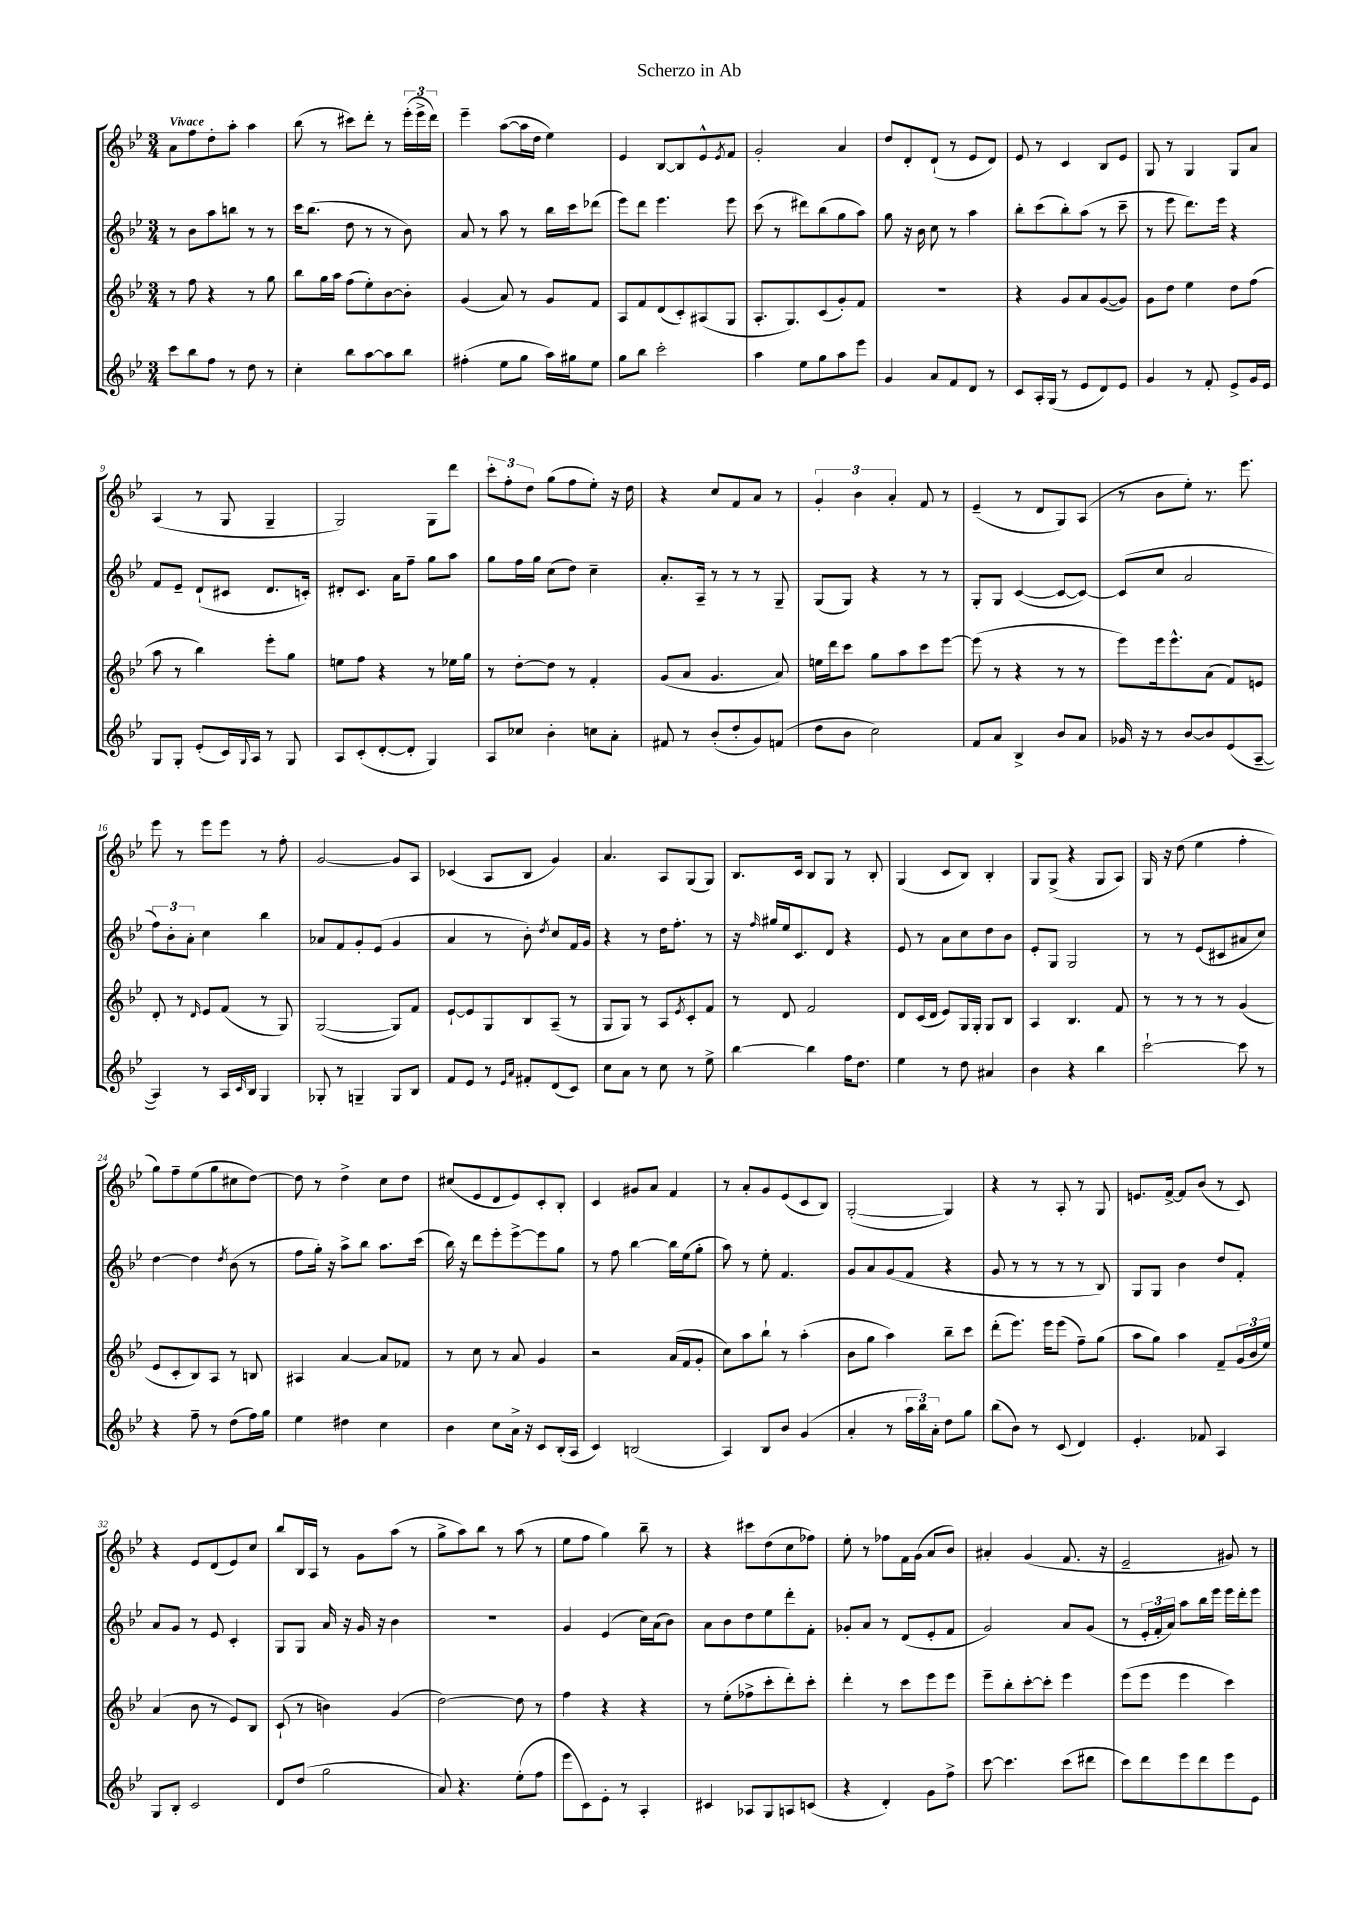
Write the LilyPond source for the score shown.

\header { title = "Scherzo in Ab" }
<<
\new StaffGroup <<
\new Staff = "s0" {
    \clef treble \key bes \major \numericTimeSignature \time 3/4 \tempo "Vivace"
    a'8 f''8 d''8-. a''8-. a''4 |
    bes''8( r8 cis'''8) d'''8-. r8 \tuplet 3/2 { ees'''16-.( ees'''16-> d'''16) } |
    ees'''4-- a''8~( a''16 d''16 ees''4) |
    ees'4 bes8~ bes8 ees'8-^ \acciaccatura { ees'8 } f'8 |
    g'2-. a'4 |
    d''8 d'8-. d'8-!( r8 ees'8 d'8) |
    ees'8 r8 c'4 bes8 ees'8 |
    g8 r8 g4 g8 a'8 |
    a4( r8 g8 g4-- |
    g2) g8 d'''8 |
    \tuplet 3/2 { c'''8-. f''8-. d''8 } g''8( f''8 ees''8-.) r16 d''16 |
    r4 c''8 f'8 a'8 r8 |
    \tuplet 3/2 { g'4-. bes'4 a'4-. } f'8 r8 |
    ees'4--( r8 d'8 g8) a8( |
    r8 bes'8 ees''8-.) r8. ees'''8. |
    ees'''8 r8 ees'''8 ees'''8 r8 f''8-. |
    g'2~ g'8 a8 |
    ces'4( a8 bes8 g'4) |
    a'4. a8 g8( g8) |
    bes8. c'16 bes8 g8 r8 bes8-. |
    g4( c'8 bes8) bes4-. |
    g8 g8->( r4 g8 a8) |
    g16 r16 d''8( ees''4 f''4-. |
    g''8) f''8-- ees''8( g''8 cis''8 d''8~) |
    d''8 r8 d''4-> c''8 d''8 |
    cis''8( ees'8 d'8 ees'8) c'8-. bes8-. |
    c'4 gis'8 a'8 f'4 |
    r8 a'8-. g'8 ees'8( c'8 bes8) |
    g2~-.( g4) |
    r4 r8 a8-. r8 g8 |
    e'8. f'16~-> f'8 bes'8( r8 c'8) |
    r4 ees'8 d'8( ees'8) c''8 |
    bes''8 bes16 a16 r8 g'8 a''8( r8 |
    g''8-> a''8) bes''8 r8 a''8( r8 |
    ees''8 f''8 g''4) bes''8-- r8 |
    r4 cis'''8 d''8( c''8 fes''8) |
    ees''8-. r8 fes''8 f'16 g'16( a'8 bes'8) |
    ais'4-. g'4( f'8. r16 |
    ees'2-- gis'8) r8 \bar "|." |
}
\new Staff = "s1" {
    \clef treble \key bes \major \numericTimeSignature \time 3/4
    r8 bes'8 a''8 b''8 r8 r8 |
    c'''16 bes''8.( d''8 r8 r8 bes'8) |
    a'8 r8 a''8 r8 bes''16 c'''16 des'''8( |
    ees'''8) d'''8 ees'''4. ees'''8 |
    c'''8( r8 dis'''8) bes''8( g''8 a''8) |
    g''8 r16 bes'16 c''8 r8 a''4 |
    bes''8-. c'''8( bes''8-.) a''8( r8 c'''8-- |
    r8 ees'''8 d'''8.) ees'''16 r4 |
    f'8 ees'8-- d'8-!( cis'8 d'8. c'16-.) |
    dis'8-. c'8. a'16 f''8-- g''8 a''8 |
    g''8 f''16 g''16 c''8( d''8) c''4-- |
    a'8.-. a16-- r8 r8 r8 g8-- |
    g8( g8) r4 r8 r8 |
    g8-. g8 c'4~( c'8~ c'8~) |
    c'8( c''8 a'2 |
    \tuplet 3/2 { f''8) bes'8-. a'8-. } c''4 bes''4 |
    aes'8 f'8 g'8-. ees'8( g'4 |
    a'4 r8 bes'8-.) \acciaccatura { d''8 } c''8 f'16 g'16 |
    r4 r8 d''16 f''8.-. r8 |
    r16 \grace { f''16 } gis''16 ees''16 c'8. d'8 r4 |
    ees'8 r8 a'8 c''8 d''8 bes'8 |
    ees'8-. g8 g2 |
    r8 r8 ees'8( cis'8 ais'8 c''8) |
    d''4~ d''4 \acciaccatura { d''8 } bes'8( r8 |
    f''8 g''16-.) r16 a''8-> bes''8 a''8. c'''16( |
    bes''16) r16 d'''8 ees'''8-. ees'''8~-> ees'''8 g''8 |
    r8 f''8 bes''4~ bes''16 ees''16( g''8-. |
    a''8) r8 ees''8-. f'4. |
    g'8 a'8 g'8( f'8 r4 |
    g'8 r8 r8 r8 r8 bes8) |
    g8 g8 bes'4 d''8 f'8-. |
    a'8 g'8 r8 ees'8 c'4-. |
    g8 g8 a'16 r16 g'16 r16 bes'4 |
    R2. |
    g'4 ees'4( c''16) a'16( bes'8) |
    a'8 bes'8 d''8 ees''8 d'''8-. f'8-. |
    ges'8-. a'8 r8 d'8( ees'8-. f'8 |
    g'2) a'8 g'8( |
    r8 \tuplet 3/2 { ees'16-. f'16-. a'16) } a''8 bes''16 ees'''16 ees'''16 d'''16-. ees'''8 \bar "|." |
}
\new Staff = "s2" {
    \clef treble \key bes \major \numericTimeSignature \time 3/4
    r8 f''8 r4 r8 g''8 |
    bes''8 g''16 a''16 f''8( ees''8-.) bes'8~ bes'8-. |
    g'4( a'8) r8 g'8 f'8 |
    a8 f'8 d'8( c'8-.) ais8( g8 |
    a8.-. g8.) c'8( g'8-.) f'8 |
    r2. |
    r4 g'8 a'8 g'8~( g'8) |
    g'8 d''8 ees''4 d''8 f''8( |
    a''8 r8 bes''4) ees'''8-. g''8 |
    e''8 f''8 r4 r8 ees''16 g''16 |
    r8 d''8~-. d''8 r8 f'4-. |
    g'8( a'8 g'4. a'8) |
    e''16 d'''16 c'''8 g''8 a''8 c'''8 ees'''8~ |
    ees'''8( r8 r4 r8 r8 |
    ees'''8) ees'''16 ees'''8.-^ a'8( f'8) e'8 |
    d'8-. r8 \grace { d'16 } ees'8 f'8( r8 g8) |
    g2~( g8) f'8 |
    ees'8~-! ees'8 g8 bes8 a8--( r8 |
    g8 g8) r8 a8 \acciaccatura { ees'8 } c'8-. f'8 |
    r8 d'8 f'2 |
    d'8 c'16( d'16 ees'8) g16 g16-. g8 bes8 |
    a4 bes4. f'8 |
    r8 r8 r8 r8 g'4( |
    ees'8 c'8-. bes8) a8 r8 b8 |
    ais4 a'4~ a'8 fes'8 |
    r8 c''8 r8 a'8 g'4 |
    r2 a'16( f'16 g'8-. |
    c''8) a''8 bes''8-! r8 a''4-.( |
    bes'8 g''8 a''4) bes''8-- c'''8 |
    d'''8-.( ees'''8.) ees'''16 ees'''8( f''8--) g''8( |
    a''8 g''8) a''4 f'8-- \tuplet 3/2 { g'16( bes'16 ees''16) } |
    a'4( bes'8 r8 ees'8) bes8 |
    c'8-!( r8 b'4) g'4( |
    d''2~) d''8 r8 |
    f''4 r4 r4 |
    r8 ees''8-.( fes''8-> c'''8-. d'''8-.) c'''8-. |
    d'''4-. r8 c'''8 ees'''8 ees'''8 |
    ees'''8-- bes''8-. c'''8~-. c'''8-. ees'''4 |
    ees'''8( ees'''8 ees'''4 c'''4) \bar "|." |
}
\new Staff = "s3" {
    \clef treble \key bes \major \numericTimeSignature \time 3/4
    c'''8 bes''8 f''8 r8 d''8 r8 |
    c''4-. bes''8 a''8~ a''8 bes''8 |
    fis''4-.( ees''8 g''8 a''16) gis''16 ees''8 |
    g''8 bes''8 c'''2-. |
    a''4 ees''8 g''8 a''8 ees'''8 |
    g'4 a'8 f'8 d'8 r8 |
    c'8 a16-. g16( r8 ees'8 d'8) ees'8 |
    g'4 r8 f'8-. ees'8-> g'16 ees'16 |
    g8 g8-. ees'8-.( c'16) \appoggiatura { g8 } a16 r8 g8 |
    a8 c'8-.( d'8~-. d'8-. g4) |
    a8 ces''8 bes'4-. c''8 a'8-. |
    fis'8 r8 bes'8-.( d''8-. g'8) f'8( |
    d''8 bes'8 c''2) |
    f'8 a'8 bes4-> bes'8 a'8 |
    ges'16 r16 r8 bes'8~ bes'8 ees'8( a8~-- |
    a4) r8 a16 \grace { c'16 } bes16 g4 |
    ges8-. r8 g4-- g8 bes8 |
    f'8 ees'8 r8 \grace { ees'16 a'16 } fis'8-. d'8( c'8) |
    c''8 a'8 r8 c''8 r8 ees''8-> |
    bes''4~ bes''4 f''16 d''8. |
    ees''4 r8 d''8 ais'4 |
    bes'4 r4 bes''4 |
    c'''2~-! c'''8 r8 |
    r4 f''8-- r8 d''8( f''16) g''16 |
    ees''4 dis''4 c''4 |
    bes'4 c''8 a'16-> r16 c'8 bes16-.( a16 |
    c'4) b2( |
    a4) bes8 bes'8 g'4( |
    a'4-. r8 \tuplet 3/2 { a''16 bes''16) a'16-. } d''8 g''8 |
    bes''8( bes'8) r8 c'8( d'4) |
    ees'4.-. fes'8 a4 |
    g8 bes8-. c'2 |
    d'8 d''8( g''2 |
    a'8) r4. ees''8-.( f''8 |
    ees'''8 c'8) ees'8-. r8 a4-. |
    cis'4 aes8 g8 a8 c'8( |
    r4 d'4-.) g'8 f''8-> |
    c'''8~ c'''4. c'''8( dis'''8 |
    c'''8) d'''8 ees'''8 d'''8 ees'''8 ees'8 \bar "|." |
}
>>
>>
